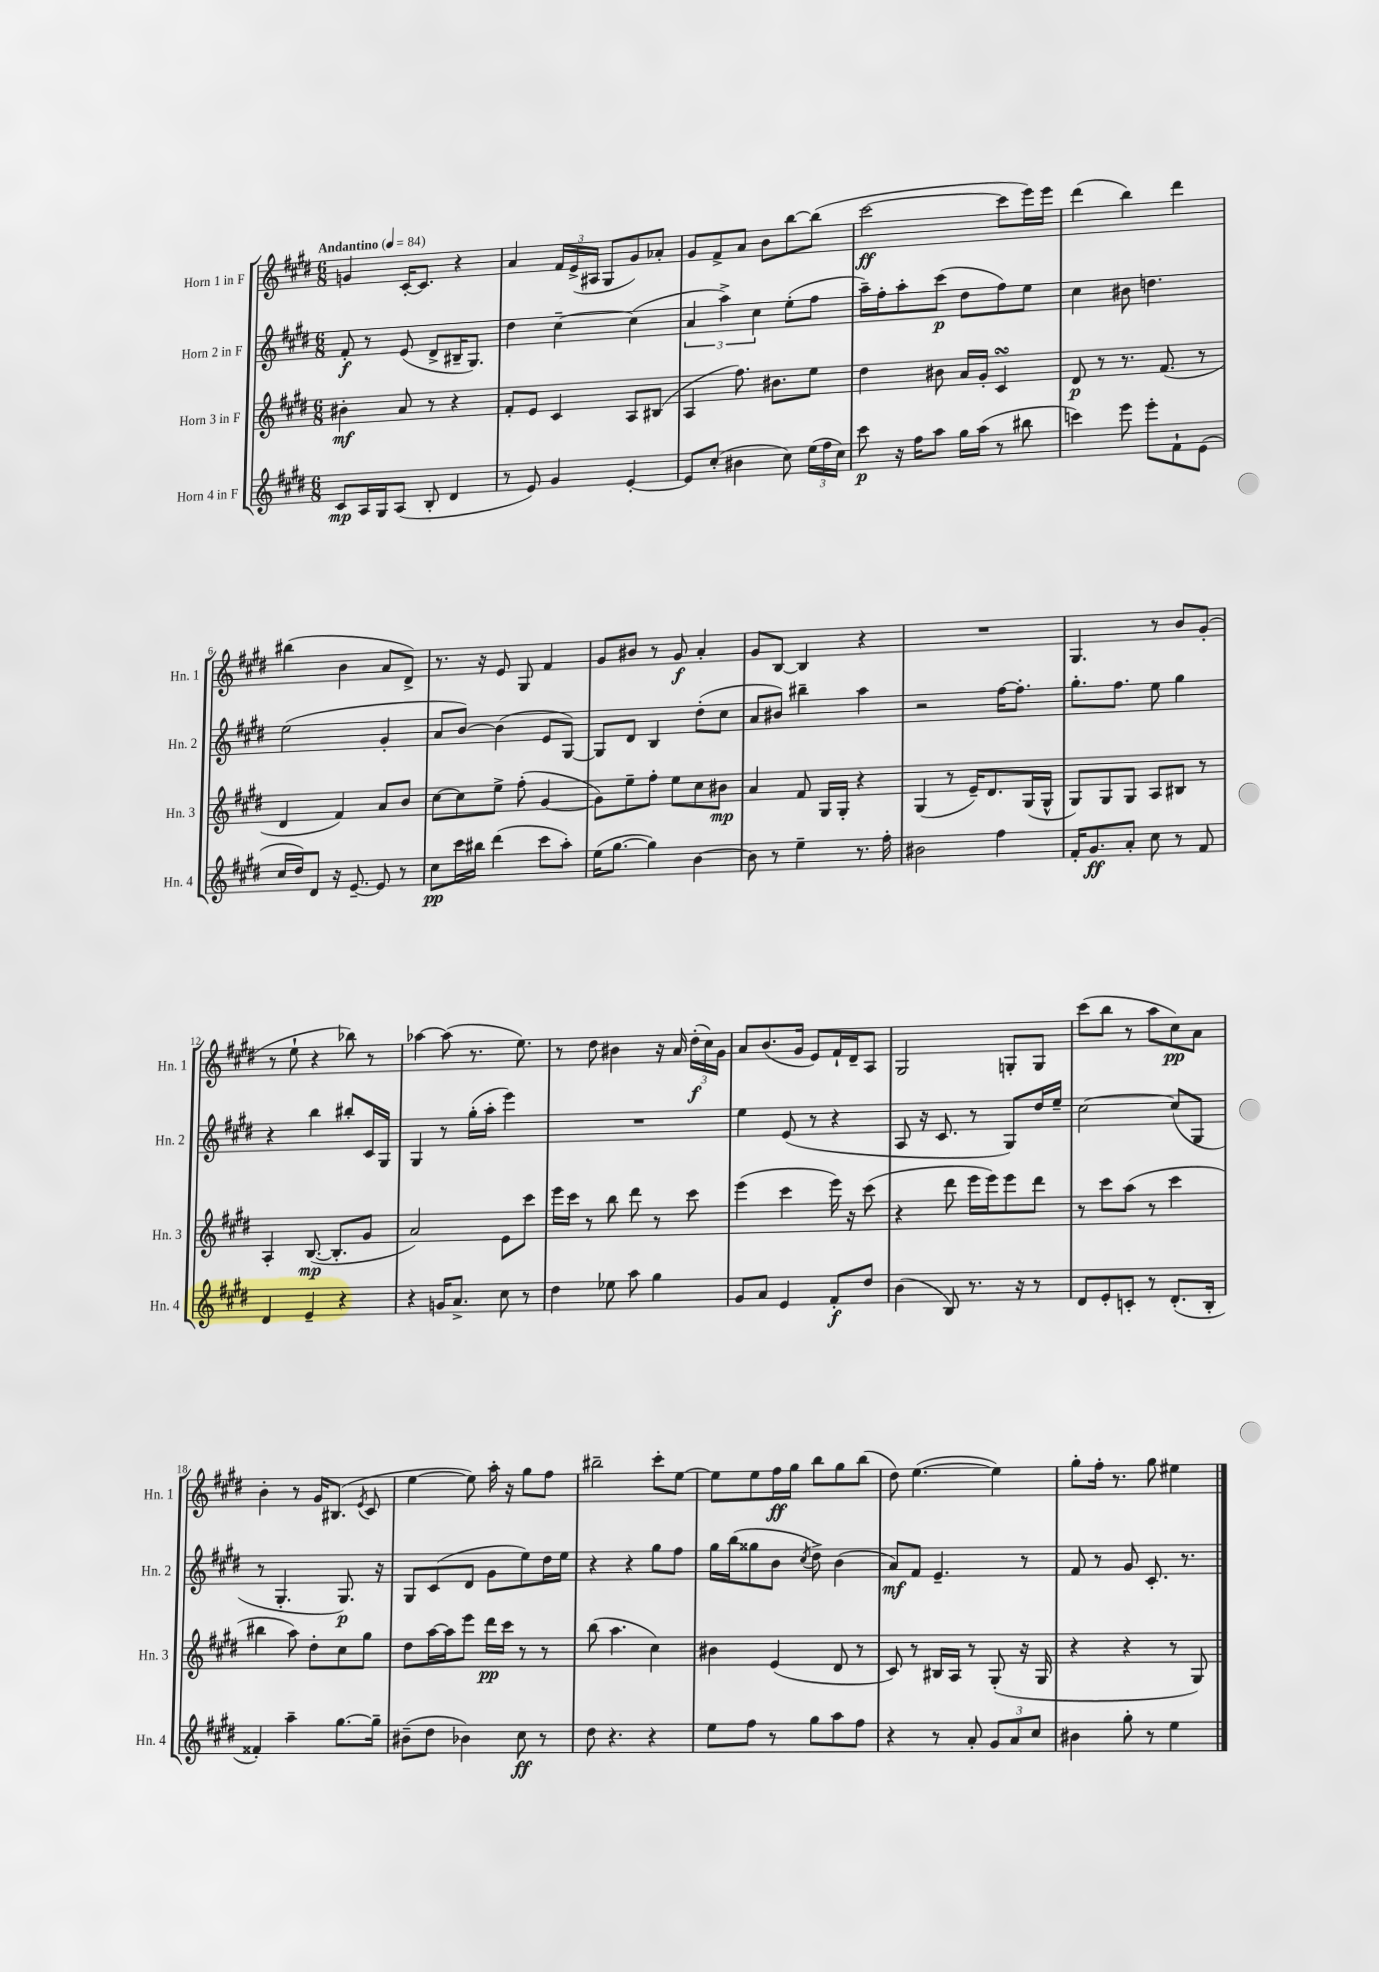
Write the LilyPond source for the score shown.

<<
\new StaffGroup <<
\new Staff = "s0" \with { instrumentName = "Horn 1 in F" shortInstrumentName = "Hn. 1" } {
    \clef treble \key e \major \numericTimeSignature \time 6/8 \tempo "Andantino" 4 = 84
    \autoBeamOff g'4 cis'16[~-. cis'8.] r4 |
    a'4 \tuplet 3/2 { fis'16[ e'16->( ais16] } gis8[ gis'8) aes'8]-. |
    gis'8[ fis'8-> a'8] b'8[ b''8~ b''8]( |
    cis'''2~\ff cis'''8[ e'''16) e'''16] |
    dis'''4( b''4) dis'''4 |
    bis''4( b'4 a'8[ dis'8]->) |
    r8. r16 e'8 gis8 fis'4 |
    gis'8[ bis'8] r8 gis'8\f a'4-. |
    gis'8[ b8]~ b4 r4 |
    R2. |
    gis4. r8 b'8[ gis'8]-.( |
    r8 e''8-! r4 bes''8) r8 |
    aes''4~ aes''8( r8. e''8.) |
    r8 dis''8 bis'4 r16 a'16 \tuplet 3/2 { dis''16[-.\f( cis''16) gis'16] } |
    a'8[ b'8.( gis'16] e'8[) fis'16-! dis'16-- a8] |
    gis2 g8[-. g8] |
    cis'''8[( b''8] r8 a''8[ cis''8\pp) a'8] |
    b'4-. r8 gis'16[ bis8.]( \acciaccatura { e'8 } cis'8 |
    e''4~ e''8) a''16-. r16 gis''8[ fis''8] |
    bis''2-- cis'''8[-. e''8]~ |
    e''8[ e''8 fis''16\ff gis''16] b''8[ gis''8 b''8]( |
    dis''8) e''4.~( e''4) |
    gis''8[-. fis''16]-. r8. gis''8 eis''4 \bar "|." |
}
\new Staff = "s1" \with { instrumentName = "Horn 2 in F" shortInstrumentName = "Hn. 2" } {
    \clef treble \key e \major \numericTimeSignature \time 6/8
    \autoBeamOff fis'8-.\f r8 e'8( dis'8[-> bis16-- gis8.]) |
    dis''4 cis''4~-- cis''4( |
    \tuplet 3/2 { a'4 a''4->) cis''4 } e''8[-.( fis''8] |
    a''16[--) fis''16-. a''8-. cis'''8]\p( dis''8[ fis''8) e''8] |
    cis''4 bis'8 d''4. |
    e''2( gis'4-. |
    a'8[ b'8]~) b'4( e'8[ gis8]~) |
    gis8[ dis'8] b4 dis''8[-.( cis''8] |
    a'8[ bis'8]) bis''4-- a''4 |
    r2 fis''16[~ fis''8.]-. |
    gis''8.[-. fis''8.] e''8 gis''4 |
    r4 b''4 bis''8[-. cis'16 gis16] |
    gis4 r8 gis''16[-.( a''16]-. e'''4) |
    R2. |
    e''4 e'8( r8 r4 |
    a8 r16 cis'8. r8 gis8[) dis''16 e''16]-- |
    cis''2~ cis''8[( gis8] |
    r8 gis4.-. gis8.\p) r16 |
    gis8[ cis'8( dis'8] gis'8[ e''8) dis''16 e''16] |
    r4 r4 gis''8[ fis''8] |
    gis''16[ b''16( gisis''8 b'8] \acciaccatura { cis''8 } dis''8->) b'4( |
    a'8[\mf) fis'8] e'4.-- r8 |
    fis'8 r8 gis'8 cis'8.-. r8. \bar "|." |
}
\new Staff = "s2" \with { instrumentName = "Horn 3 in F" shortInstrumentName = "Hn. 3" } {
    \clef treble \key e \major \numericTimeSignature \time 6/8
    \autoBeamOff bis'4-.\mf a'8 r8 r4 |
    fis'8[-. e'8] cis'4 a8[ bis8]( |
    a4 fis''8.) bis'8.[ e''8] |
    dis''4 bis'8 a'16[ gis'16]-. cis'4\turn |
    dis'8\p r8 r8. fis'8.( r8 |
    dis'4 fis'4) a'8[ b'8] |
    cis''8[~ cis''8 e''8]-> fis''8-.( gis'4~ |
    gis'8[) e''8-- fis''8]-. e''8[ cis''8 bis'8]\mp |
    a'4 fis'8 gis16[ gis16]-. r4 |
    gis4( r8 e'16[--) dis'8. gis16( gis16]-^ |
    gis8[) gis8 gis8] a8[ bis8] r8 |
    a4-. b8.~\mp( b8.[-. gis'8] |
    a'2) e'8[ cis'''8] |
    e'''16[ cis'''16] r8 b''8 dis'''8 r8 cis'''8 |
    e'''4( cis'''4 e'''16) r16 cis'''8( |
    r4 dis'''8 e'''16[ e'''16) e'''8 dis'''8] |
    r8 cis'''8[ a''8]( r8 cis'''4 |
    bis''4 a''8) dis''8[-. cis''8 gis''8] |
    dis''8[ a''16~ a''16 e'''8] dis'''16[\pp cis'''16] r8 r8 |
    b''8( a''4. cis''4) |
    bis'4 e'4( dis'8 r8 |
    cis'8) r8 bis16[ a16] r8 gis8-.( r16 gis16 |
    r4 r4 r8 gis8) \bar "|." |
}
\new Staff = "s3" \with { instrumentName = "Horn 4 in F" shortInstrumentName = "Hn. 4" } {
    \clef treble \key e \major \numericTimeSignature \time 6/8
    \autoBeamOff cis'8[\mp a16 gis16 a8]( b8-. dis'4 |
    r8 e'8) gis'4 e'4~-. |
    e'8[ cis''8]-.( bis'4 cis''8) \tuplet 3/2 { e''16[( fis''16 cis''16]) } |
    cis'''8\p r16 fis''16[ a''8] gis''16[ a''16]( r8 bis''8 |
    c'''4) e'''8 e'''8[-. fis'8-! e'8]( |
    cis''16[ dis''16) dis'8] r16 e'8.~-- e'8 r8 |
    cis''8[\pp cis'''16 bis''16] dis'''4( cis'''8[ a''8]-.) |
    e''16[( gis''8.]~ gis''4) b'4~ |
    b'8 r8 e''4-- r8. fis''16-. |
    bis'2 fis''4 |
    fis'16[-. gis'8.\ff a'8]-. cis''8 r8 fis'8 |
    dis'4 e'4-- r4 |
    r4 g'16[ a'8.]-> cis''8 r8 |
    dis''4 ees''8 a''8 gis''4 |
    gis'8[ a'8] e'4 fis'8[-.\f dis''8] |
    b'4( b8) r8. r16 r8 |
    dis'8[ e'8-. c'8]-. r8 dis'8.[-.( b16]-. |
    fisis'4-.) a''4-- gis''8.[~ gis''16]-- |
    bis'8[--( dis''8] bes'4) cis''8\ff r8 |
    dis''8 r4. r4 |
    e''8[ fis''8] r8 gis''8[ a''8 fis''8] |
    r4 r8 a'8-. \tuplet 3/2 { gis'8[ a'8 cis''8] } |
    bis'4 gis''8-. r8 e''4 \bar "|." |
}
>>
>>
